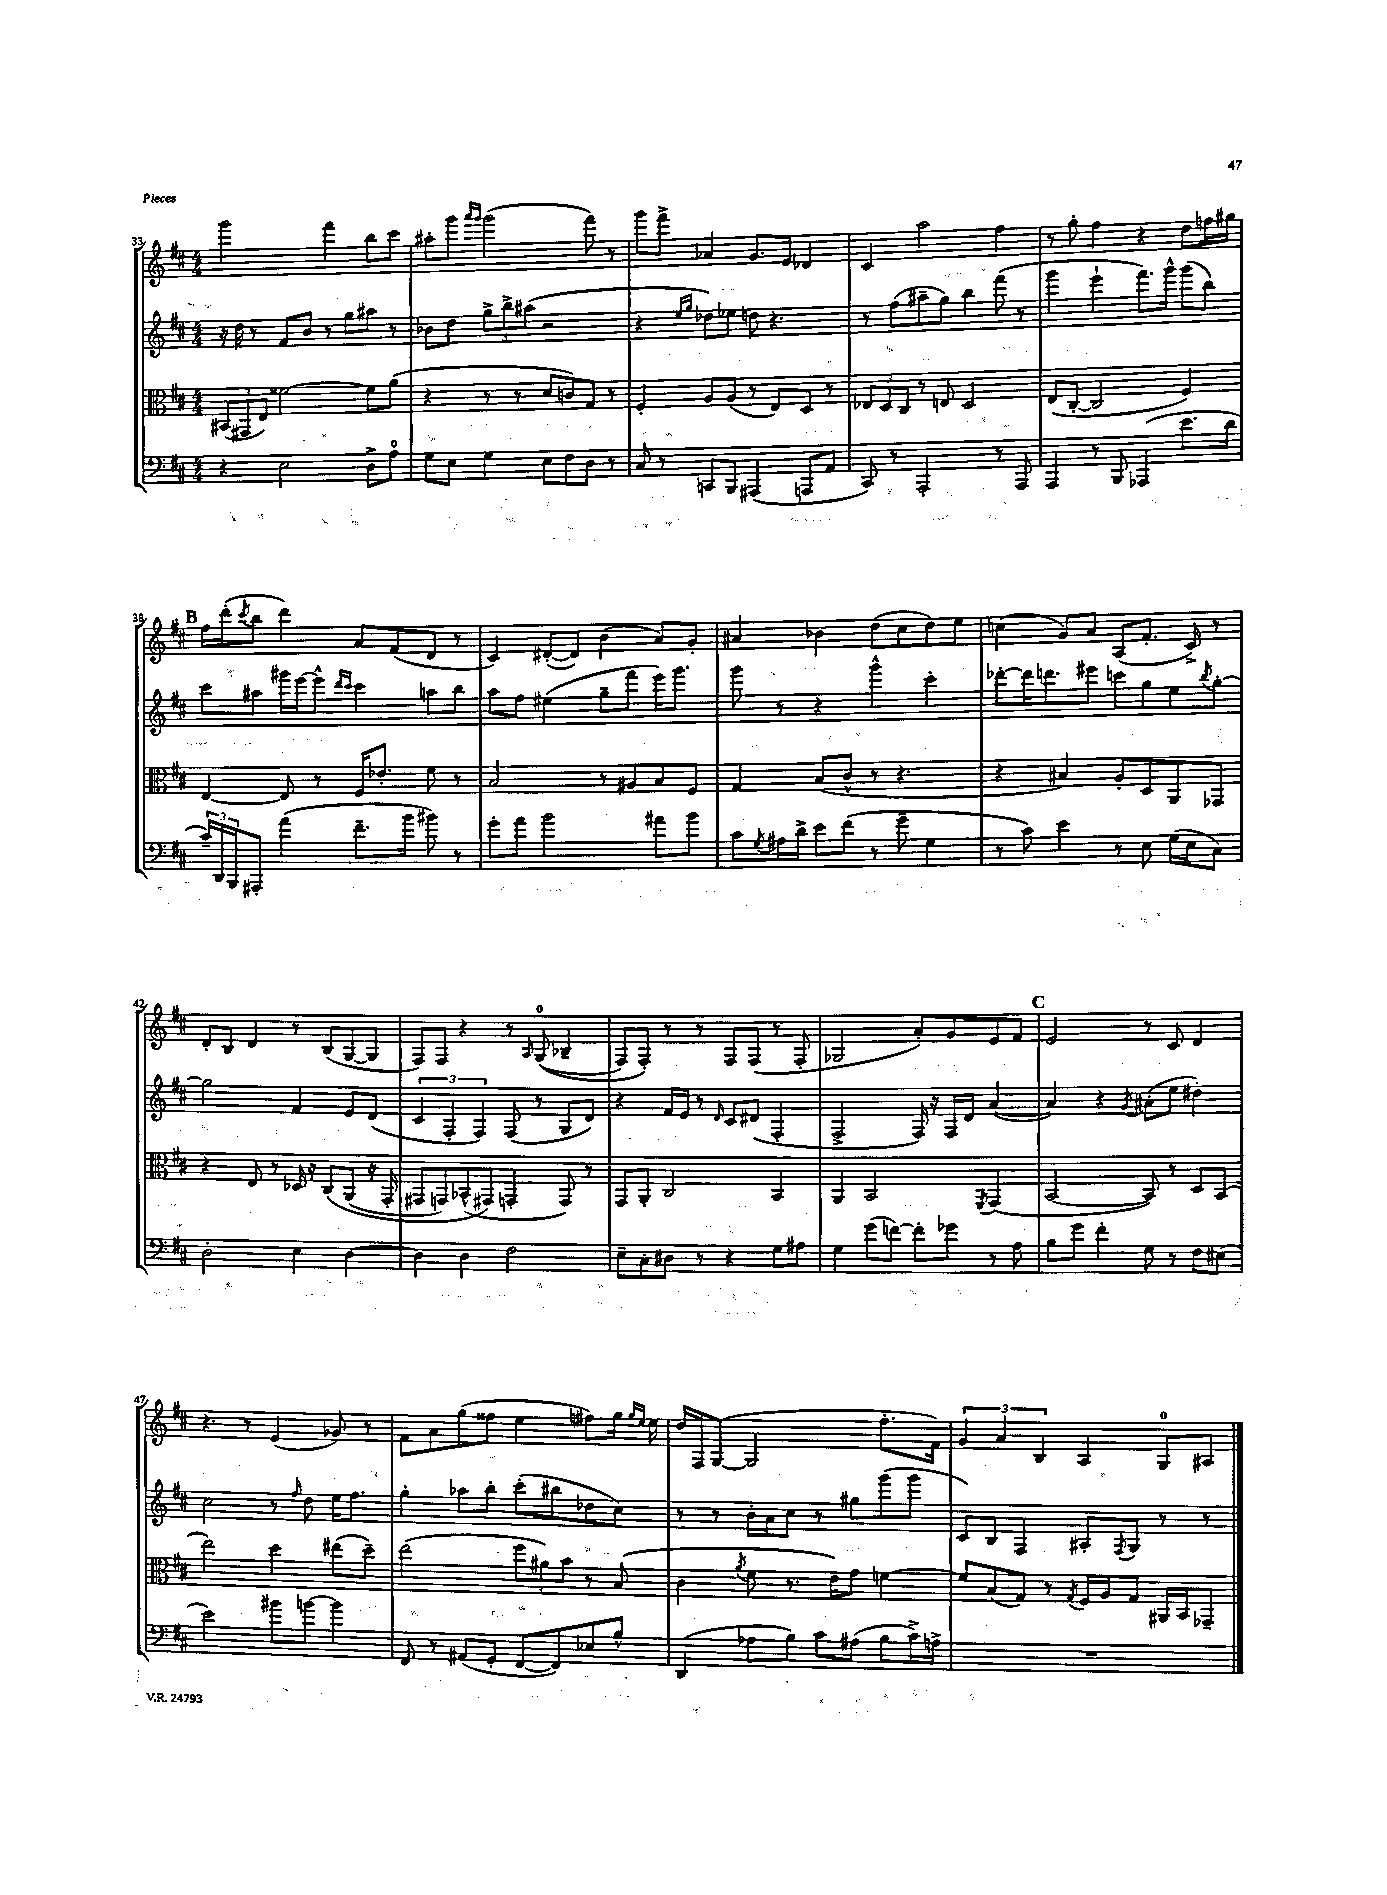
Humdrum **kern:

**kern	**kern	**kern	**kern
*staff4	*staff3	*staff2	*staff1
*clefF4	*clefC3	*clefG2	*clefG2
*k[f#c#]	*k[f#c#]	*k[f#c#]	*k[f#c#]
*M4/4	*M4/4	*M4/4	*M4/4
4r	(12BB#	16r	2ggg
.	.	16dd	.
.	12GG#	.	.
.	.	8r	.
.	12E)	.	.
2E	[2f##	8f#	.
.	.	8b	.
.	.	8r	4fff#
.	.	8gg	.
8D^	8f##]	8aa#	8bb
8A	(8a	8r	8ccc#
=	=	=	=
8G	4r	8b-	8aa#'
8E	.	8dd	8ggg
.	.	.	16qqaaa
.	.	.	16qqggg
4G	8r	12gg^	(2ggg
.	.	12bb^	.
.	8r	.	.
.	.	(12aa#	.
8E	8d	2r	.
8F#	8c)	.	.
8D	8G	.	8fff#)
8r	8r	.	8r
=	=	=	=
8C#	4F#'	4r	8ggg
8r	.	.	8fff#^
.	.	16qqee	.
.	.	16qqgg	.
8CC	8A	8dd-)	4a-
8BBB	(8A	8ee-	.
(4AAA#	8r	8dd	8.g
.	8E)	4.r	.
.	.	.	16e
8AAA	8D	.	4d-
8AA	8r	.	.
=	=	=	=
8CC#)	12E-	8r	4c#
.	12D	.	.
8r	.	(8ff#	.
.	12C#	.	.
2AAA'	8r	8aa#~	2aa
.	8E	8gg)	.
.	2D	4bb	.
8r	.	(8fff#	4ff#
8AAA	.	8r	.
=	=	=	=
4AAA	(8E	4ggg	8r
.	[8C#'	.	8gg'
8r	2C#]	4eee`	4ff#
8BBB	.	.	.
(4AAA-	.	8.fff#)	4r
.	.	16ggg^^	.
8.e	4F#)	(8ggg	8dd
.	.	8bb)	16ff
16d	.	.	16gg#
=	=	=	=
24c#~)	[4E	8ccc#	16ff#
24DD	.	.	.
.	.	.	(16ddd'
24BBB	.	.	.
.	.	.	8qccc#
8AAA#'	.	8aa#	8bb
(4a	8E]	16ggg#	4ddd)
.	.	[16eee	.
.	8r	8eee^^]	.
.	.	16qqddd	.
.	.	16qqccc#	.
8.f#~	16F#	4ccc#	8a
.	8.e-'	.	.
.	.	.	(8f#
16b	.	.	.
8b#)	8f#	8aa	8d
8r	8r	8bb	8r
=	=	=	=
8g'	2B	8aa	4c#)
8a	.	8ff#	.
2b	.	(4ee#	([8d#'
.	.	.	8d#])
.	8r	8gg~	(4b
.	8A#	8fff#	.
8a#	8B	16eee)	8a)
.	.	8.ggg	.
8b	8F#	.	8g'
=	=	=	=
8c#	4G	8ggg	4a#
8qG	.	.	.
16A#	.	8r	.
16d^	.	.	.
8e	(8B	4r	4b-
(8f#	8c#^^	.	.
8r	8r	4ggg^^	(8dd
8g~	4.r	.	8cc#
4G	.	4ccc#'	8dd)
.	.	.	8ee
=	=	=	=
8r	4r	[8ddd-'	(4cc
8c#)	.	16ddd-]	.
.	.	8.ddd	.
4e	4B#)	.	8g)
.	.	8eee#	8a
8r	8A'	8ccc	(8A
8E	8D	8gg	8.f#'
(16G	8AA	8ee	.
16E	.	.	16c#^)
.	.	8qbb	.
8C#)	8GG-	[8gg'	8r
=	=	=	=
2D'	4r	2gg]	8d'
.	.	.	8B
.	8E	.	4d
.	8r	.	.
4E	16D-	4f#	8r
.	16r	.	.
.	&(8C#	.	(8B
[4D	(8AA	8e	[8G
.	16r	(8d	8G]
.	16GG'	.	.
=	=	=	=
4D]	8GG#	6c#	8F#)
.	8GG)	.	8F#
.	.	6F#'	.
4D	(8BB-^^	.	4r
.	.	6F#)	.
.	8GG#&)	.	.
2F#	4GG'	(8F#	8r
.	.	.	16qqA
.	.	8r	&((8G
.	8GG)	8G	4B-~
.	8r	8d)	.
=	=	=	=
8E~	8GG	4r	8F#)
8C#'	8AA'	.	8F#'&)
8D#	2C#	16f#	8r
.	.	16e	.
8r	.	8r	8r
.	.	16qqd	.
4r	.	8c#	8F#
.	.	(8d#	(8F#
8G	4BB	4F#'	8r
8A#	.	.	8F#'
=	=	=	=
4G	4AA	2F#^	2G-
(8g	2BB	.	.
[8f)	.	.	.
8f']	.	16F#)	8a')
.	.	16r	.
8g-	.	16F#	8g
.	.	16d	.
.	8qFF#	.	.
8r	(4GG	([4a	8e
8A	.	.	8f#
=	=	=	=
8B	[2BB	4a])	2e
8g	.	.	.
4f#'	.	4r	.
.	.	8qg	.
8G	8BB])	(8a#'	8r
8r	8r	8ee	8c#
8F#	8D	4dd#')	4d
(8E#	(8BB	.	.
=	=	=	=
2e)	2ee)	2cc#	4.r
.	.	.	8r
8b#	4dd	8r	(4e
.	.	16qqff#	.
[8b	.	8dd	.
4b]	(8ee#	16ee	8g-)
.	.	8.ff#	.
.	8dd~)	.	8r
=	=	=	=
8FF#	(2ee	4gg'	8f#
8r	.	.	8a
(8AA#	.	8aa-	(8gg
8GG'	.	8bb'	8ff##
[8FF#	12ff#	(8ccc#'	4ee
.	12a#)	.	.
8FF#])	.	8bb#	.
.	12b	.	.
8E-	8r	8dd-	8ff#)
8B^^	(8B	8cc#)	16gg
.	.	.	16qqgg
.	.	.	16qqee
.	.	.	16ee
=	=	=	=
(4DD	4c#	8r	16dd
.	.	.	16F#
.	.	8r	([8G
.	8qa	.	.
8A-	8f#	16b'	2G]
.	.	16a	.
8B)	8.r	8cc#	.
8c#	.	8r	.
.	16e)	.	.
(8A#	8g	8gg#	.
8B	[4f	(8ggg	8.ff#'
16c#^)	.	8ggg	.
16A^	.	.	16f#)
=	=	=	=
1r	8f]	8c#)	6g
.	(8B	8B	.
.	.	.	6a
.	8G)	4F#	.
.	.	.	6B
.	8r	.	.
.	8qG	.	.
.	16F#	8A#'	4A
.	16A	.	.
.	.	8qF#	.
.	8G	8G	.
.	16AA#	8r	8G
.	16BB	.	.
.	8GG-~	8r	8A#
==	==	==	==
*-	*-	*-	*-
